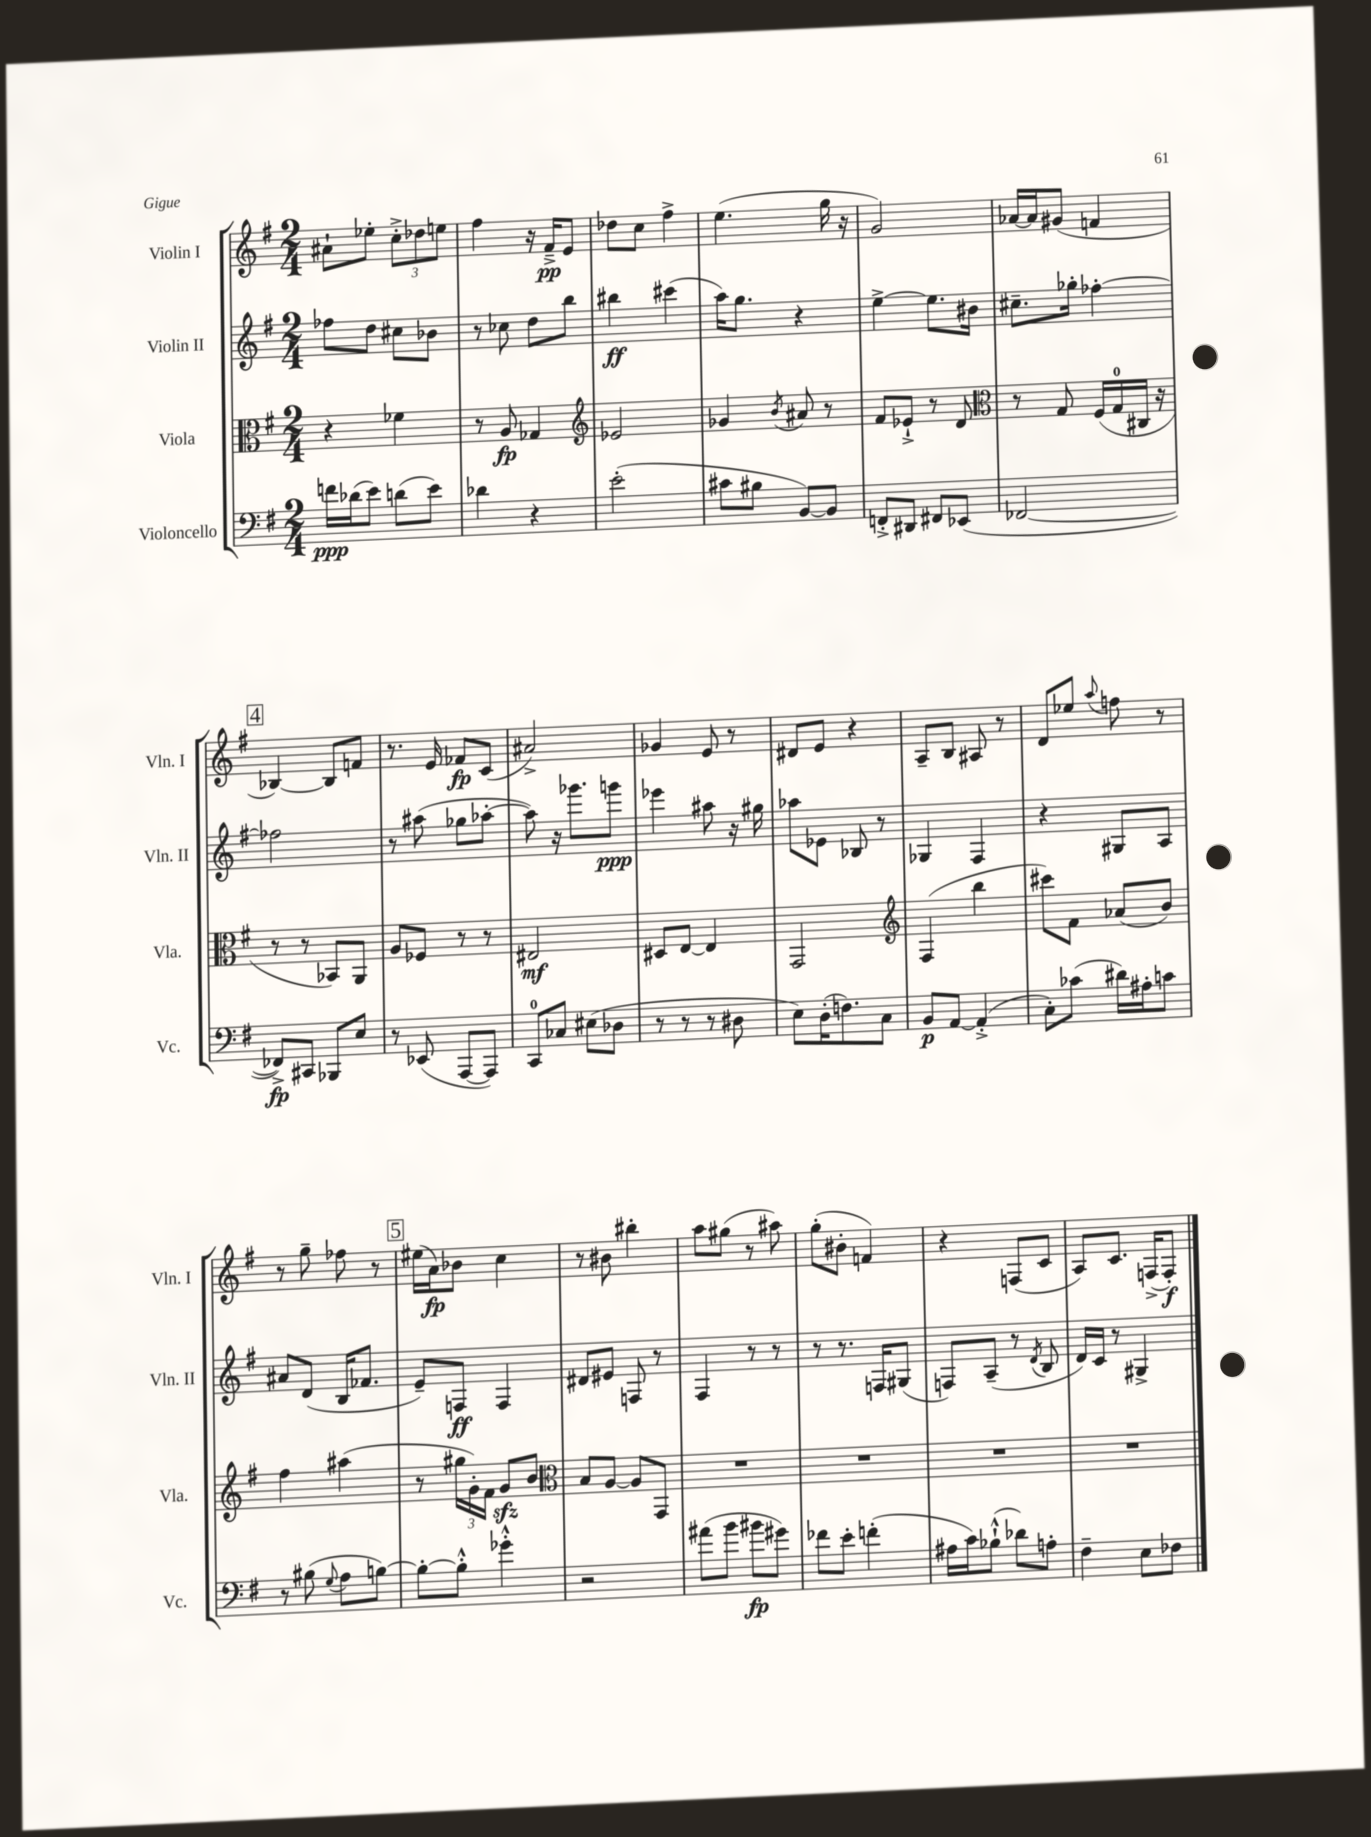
<<
\new StaffGroup <<
\new Staff = "s0" \with { instrumentName = "Violin I" shortInstrumentName = "Vln. I" } {
    \clef treble \key g \major \numericTimeSignature \time 2/4
    ais'8-! ees''8-. \tuplet 3/2 { c''8-.-> des''8 e''8 } |
    fis''4 r16 fis'16--->\pp e'8 |
    des''8 c''8 fis''4-> |
    e''4.( g''16 r16 |
    g'2) |
    aes'16~ aes'16 gis'8( f'4 |
    \mark \markup { \box "4" } bes4~) bes8 f'8 |
    r8. e'16 fes'8\fp c'8( |
    ais'2->) |
    ges'4 e'8 r8 |
    dis'8 e'8 r4 |
    a8-- b8 ais8 r8 |
    d'8 ees''8 \appoggiatura { a''8 } f''8 r8 |
    r8 g''8-- fes''8 r8 |
    \mark \markup { \box "5" } eis''16( a'16\fp) bes'8 c''4 |
    r8 bis'8 bis''4-. |
    a''8 gis''8( r8 ais''8) |
    g''8-.( bis'8-. f'4) |
    r4 f8( c'8 |
    a8) c'8. f16->( f8-.\f) \bar "|." |
}
\new Staff = "s1" \with { instrumentName = "Violin II" shortInstrumentName = "Vln. II" } {
    \clef treble \key g \major \numericTimeSignature \time 2/4
    fes''8 d''8 cis''8 bes'8 |
    r8 ces''8 d''8 b''8 |
    bis''4\ff cis'''4( |
    a''16) g''8. r4 |
    e''4~-> e''8. bis'16 |
    cis''8.-- ges''16-. fes''4~-. |
    \mark \markup { \box "4" } fes''2 |
    r8 ais''8( ges''8 aes''8~-. |
    aes''8) r16 ges'''8. g'''8\ppp |
    ees'''4 ais''8 r16 gis''16 |
    aes''8 ees'8 bes8 r8 |
    ges4 fis4 |
    r4 gis8 a8 |
    ais'8 d'8( b16 fes'8. |
    \mark \markup { \box "5" } e'8--) f8\ff f4 |
    dis'8 eis'8 f8 r8 |
    fis4 r8 r8 |
    r8 r8. f16 gis8( |
    f8) a8--( r8 \acciaccatura { d'8 } b8 |
    d'16) c'16 r8 gis4-> \bar "|." |
}
\new Staff = "s2" \with { instrumentName = "Viola" shortInstrumentName = "Vla." } {
    \clef alto \key g \major \numericTimeSignature \time 2/4
    r4 fes'4 |
    r8 a8\fp ges4 |
    \clef treble ees'2 |
    ges'4 \acciaccatura { b'8 } ais'8 r8 |
    fis'8 ees'8-!-> r8 d'8 |
    \clef alto r8 g8 fis16( g16-0 cis16 r16 |
    \mark \markup { \box "4" } r8 r8 bes,8) a,8 |
    a8 fes8 r8 r8 |
    eis2\mf |
    dis8 e8~ e4 |
    g,2 |
    \clef treble fis4( b''4 |
    cis'''8) fis'8 aes'8( b'8) |
    fis''4 ais''4( |
    \mark \markup { \box "5" } r8 \tuplet 3/2 { gis''16 g'16-.) fis'16 } g'8\sfz b'8 |
    \clef alto b8 a8~ a8 g,8 |
    R2 |
    R2 |
    R2 |
    R2 \bar "|." |
}
\new Staff = "s3" \with { instrumentName = "Violoncello" shortInstrumentName = "Vc." } {
    \clef bass \key g \major \numericTimeSignature \time 2/4
    f'16\ppp des'16( e'8) d'8( e'8) |
    des'4 r4 |
    e'2-.( |
    cis'8 bis8 b,8~) b,8 |
    f,8-.-> dis,8 fis,8 ees,8( |
    fes,2~ |
    \mark \markup { \box "4" } fes,8->\fp) cis,8 bes,,8 e8 |
    r8 ees,8( a,,8~ a,,8) |
    c,8-0 ces8 eis8( des8 |
    r8 r8 r8 dis8 |
    e8) d16-.( f8.) c8 |
    b,8\p a,8~ a,4-.->( |
    c8-.) ces'8( dis'16) ais16-. c'8 |
    r8 bis8( \appoggiatura { g8 } a8 b8~) |
    \mark \markup { \box "5" } b8~-. b8-.-^ ges'4-.-^ |
    r2 |
    ais'8( b'8 bis'8\fp gis'8) |
    fes'8 e'8-. f'4-.( |
    ais16 c'16) bes8-!-^( des'8) a8-. |
    fis4-- e8 fes8 \bar "|." |
}
>>
>>
\layout { \context { \Score \remove "Bar_number_engraver" } }
